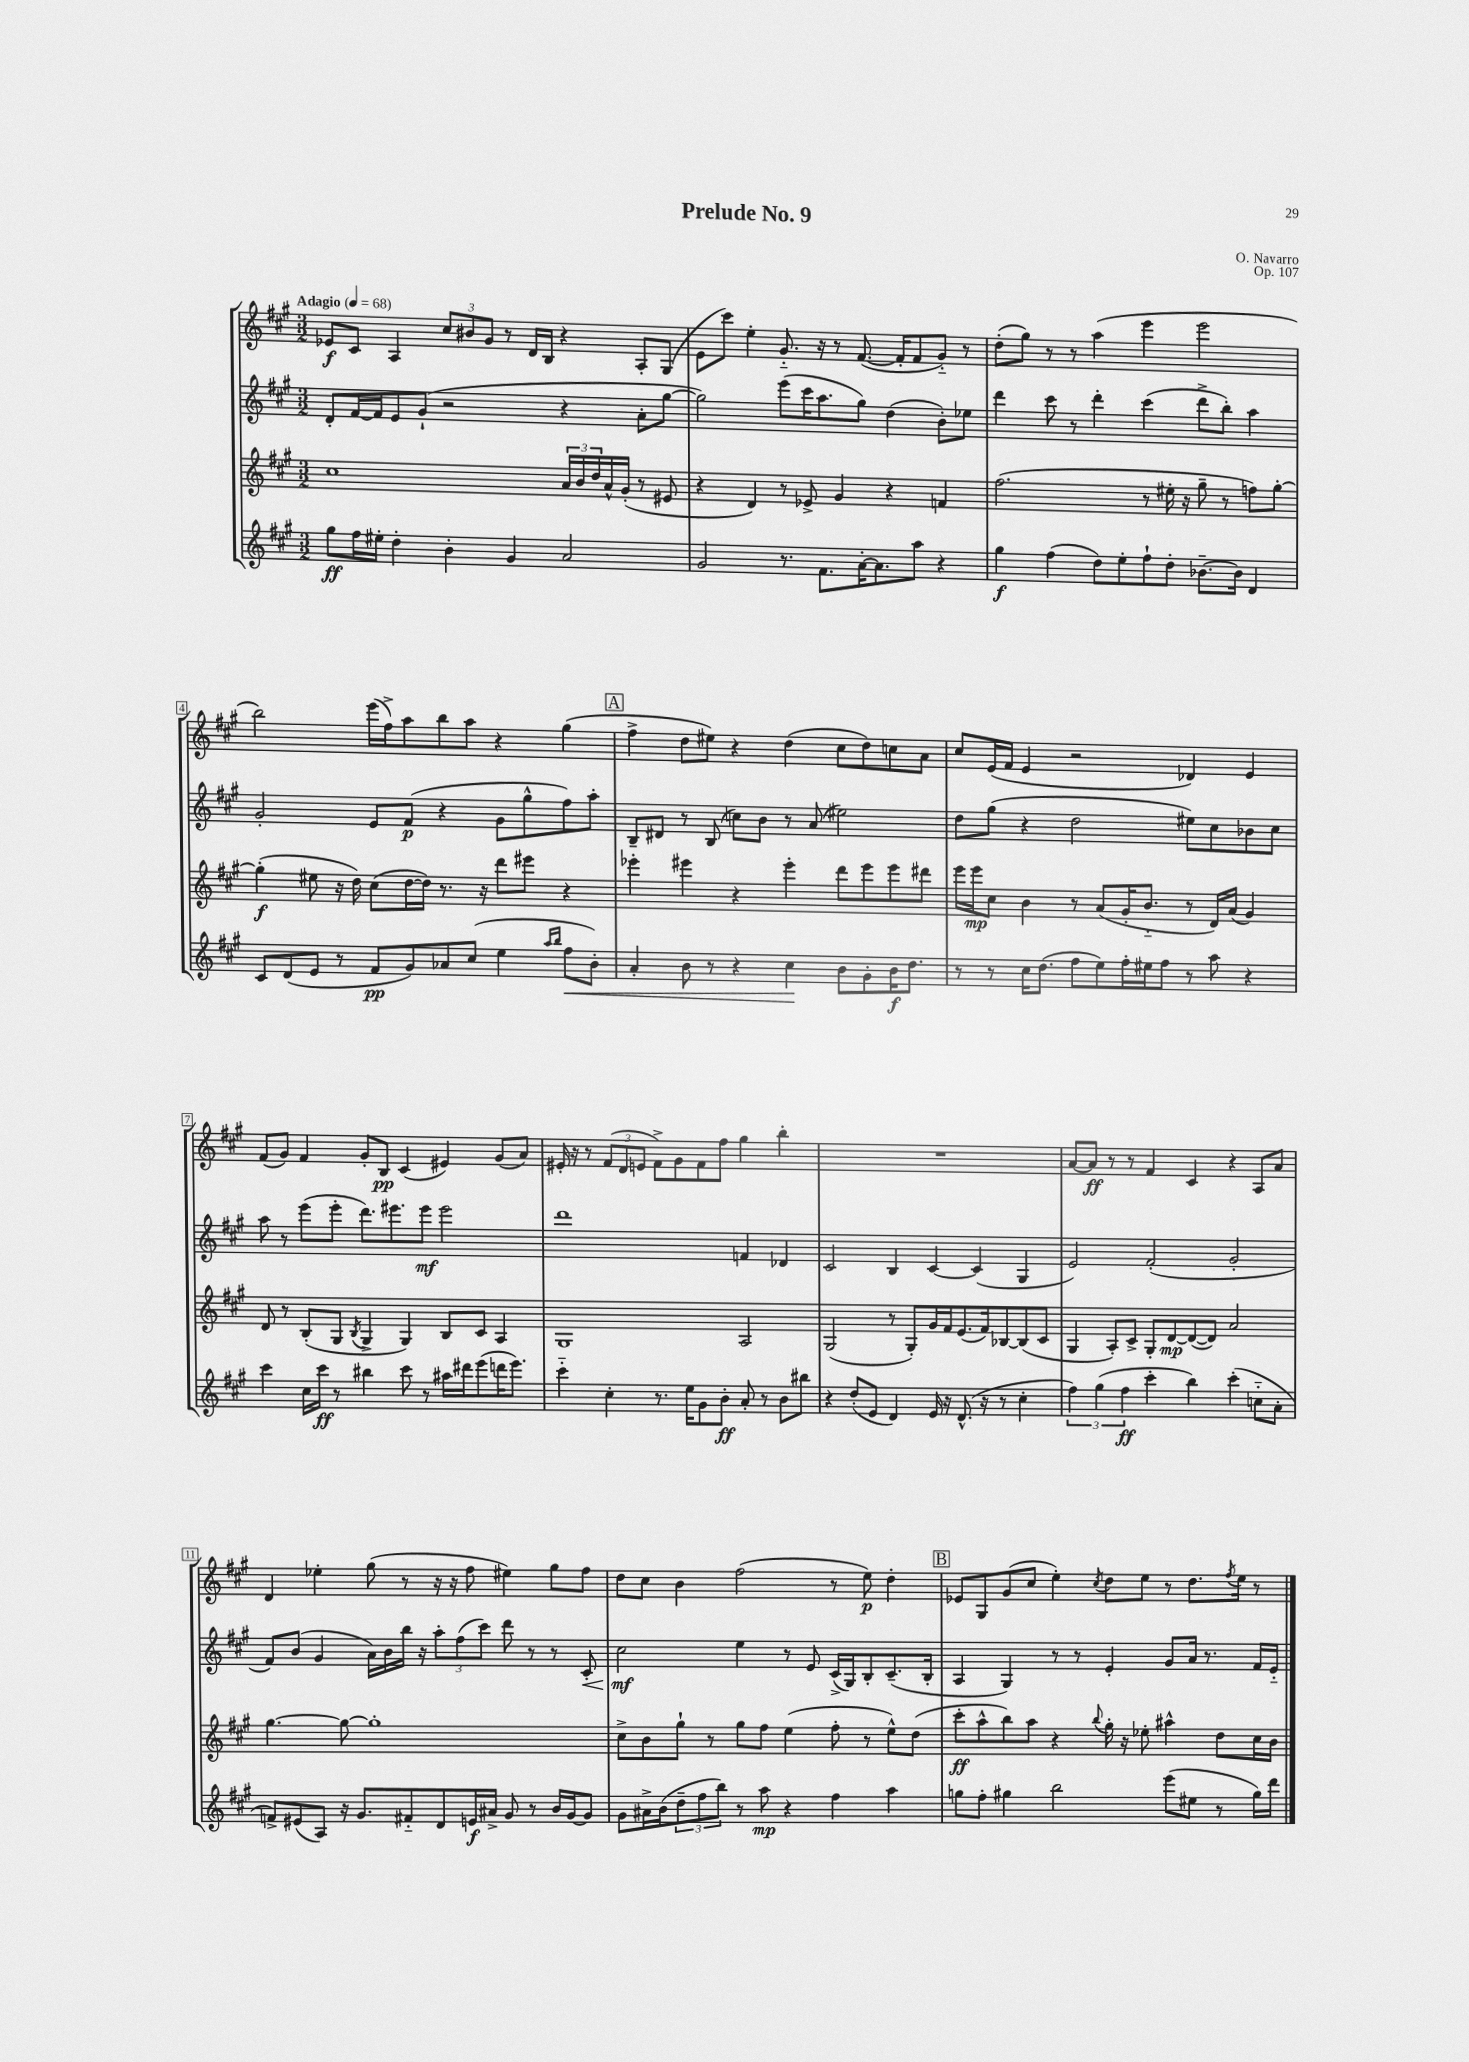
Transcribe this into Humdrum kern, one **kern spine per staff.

**kern	**dynam	**kern	**dynam	**kern	**dynam	**kern	**dynam
*part4	*part4	*part3	*part3	*part2	*part2	*part1	*part1
*staff4	*staff4	*staff3	*staff3	*staff2	*staff2	*staff1	*staff1
*clefG2	*	*clefG2	*	*clefG2	*	*clefG2	*
*k[f#c#g#]	*	*k[f#c#g#]	*	*k[f#c#g#]	*	*k[f#c#g#]	*
*M3/2	*	*M3/2	*	*M3/2	*	*M3/2	*
*MM68	*	*MM68	*	*MM68	*	*MM68	*
=1	=1	=1	=1	=1	=1	=1	=1
!	!	!	!	!	!	!LO:TX:a:B:t=Adagio	!
8gg#\L	ff	1cc#	.	8d'/L	.	8e-X/L	f
16ff#\L	.	.	.	[16f#/L	.	8c#/J	.
16ee#X'\JJ	.	.	.	16f#/J]	.	.	.
4dd'\	.	.	.	8e/	.	4A/	.
.	.	.	.	(8g#`/J	.	.	.
4b'\	.	.	.	2r	.	12cc#/L	.
.	.	.	.	.	.	12b#X/	.
.	.	.	.	.	.	12g#/J	.
4g#/	.	.	.	.	.	8r	.
.	.	.	.	.	.	16d/LL	.
.	.	.	.	.	.	16B/JJ	.
2a/	.	24a/LL	.	4r	.	4r	.
.	.	24b/	.	.	.	.	.
.	.	24dd/	.	.	.	.	.
.	.	16a^^/	.	.	.	.	.
.	.	(16g#'/JJ	.	.	.	.	.
.	.	8r	.	8a'\L	.	8A'/L	.
.	.	8e#X/	.	[8gg#\J	.	(8G#/J	.
=2	=2	=2	=2	=2	=2	=2	=2
2g#/	.	4r	.	2gg#\])	.	8e\L	.
.	.	.	.	.	.	8ccc#\J)	.
.	.	4d/)	.	.	.	4ee'\	.
8.r	.	8r	.	(8eee\L	.	8.g#/	.
.	.	8e-X^/	.	16ccc#\K	.	.	.
8.f#\L	.	.	.	8.aa\	.	16r	.
.	.	4g#/	.	.	.	8r	.
[16a'\K	.	.	.	8gg#\J)	.	([8.f#/	.
8.a\]	.	.	.	.	.	.	.
.	.	4r	.	(4dd\	.	.	.
.	.	.	.	.	.	16f#'/KL]	.
8aa\J	.	.	.	.	.	8f#/	.
4r	.	4fn/	.	8b'\L)	.	8g#/J)	.
.	.	.	.	8ee-X\J	.	8r	.
=3	=3	=3	=3	=3	=3	=3	=3
4gg#\	f	(2.ff#\	.	4ddd\	.	(8dd'\L	.
.	.	.	.	.	.	8gg#\J)	.
(4ff#\	.	.	.	8ccc#\	.	8r	.
.	.	.	.	8r	.	8r	.
8dd\L)	.	.	.	4ddd'\	.	(4aa\	.
8ee'\	.	.	.	.	.	.	.
8ff#`\	.	8r	.	(4ccc#\	.	4eee\	.
8dd'\J	.	16ee#X'\	.	.	.	.	.
.	.	16r	.	.	.	.	.
[8.b-X~\L	.	8gg#~\	.	8ddd^\L	.	2eee\	.
.	.	8r	.	8bb'\J)	.	.	.
16b-\Jk]	.	.	.	.	.	.	.
4d/	.	8ffn\L)	.	4aa\	.	.	.
.	.	[8gg#'\J	.	.	.	.	.
!!LO:LB:g=z
=4	=4	=4	=4	=4	=4	=4	=4
8c#/L	.	(4gg#'\]	f	2g#'/	.	2bb\)	.
(8d/	.	.	.	.	.	.	.
8e/J	.	8ee#X\	.	.	.	.	.
8r	.	16r	.	.	.	.	.
.	.	16dd\)	.	.	.	.	.
8f#/L	pp	(8cc#\L	.	8e/L	.	(16eee\LL	.
.	.	.	.	.	.	16ff#^\J)	.
8g#/)	.	[16dd\L	.	(8f#/J	p	8aa\	.
.	.	16dd\JJ])	.	.	.	.	.
8a-X/	.	8.r	.	4r	.	8bb\	.
(8cc#/J	.	.	.	.	.	8aa\J	.
.	.	16r	.	.	.	.	.
4ee\	.	8ddd\L	.	8g#\L	.	4r	.
.	.	8eee#X\J	.	8gg#^^\	.	.	.
16qqaa/LL	.	.	.	.	.	.	.
16qqbb/JJ	.	.	.	.	.	.	.
!	!LO:HP:b	!	!	!	!	!	!
8ff#\L	<	4r	.	8ff#\)	.	(4gg#\	.
8b'\J)	.	.	.	8aa'\J	.	.	.
!!LO:REH:place=s1:t=A
=5	=5	=5	=5	=5	=5	=5	=5
4a'/	.	4eee-X'\	.	8B~/L	.	4ff#^\	.
.	.	.	.	8d#X/J	.	.	.
8b\	.	4eee#X\	.	8r	.	8dd\L	.
8r	.	.	.	(8B/	.	8ee#X\J)	.
4r	.	4r	.	8ccn\L)	.	4r	.
.	.	.	.	8b\J	.	.	.
4cc#\	.	4eee#'\	.	8r	.	(4dd\	.
.	.	.	.	(8a/	.	.	.
8b\L	[	8ddd\L	.	2ee#X\)	.	8cc#\L	.
8g#'\	.	8eee#\	.	.	.	8dd\)	.
16b\K	f	8eee#\	.	.	.	8ccn\	.
8.dd\J	.	.	.	.	.	.	.
.	.	8ddd#X\J	.	.	.	8a\J	.
=6	=6	=6	=6	=6	=6	=6	=6
8r	.	16eee\LL	.	8dd\L	.	8cc#/L	.
.	.	16eee\J	mp	.	.	.	.
8r	.	8cc#\J	.	(8gg#\J	.	(16e/L	.
.	.	.	.	.	.	16f#/JJ	.
16cc#\KL	.	4b\	.	4r	.	4e/	.
(8.dd\J	.	.	.	.	.	.	.
8ff#\L	.	8r	.	2dd\	.	2r	.
8ee\)	.	(8a/L	.	.	.	.	.
16ff#'\L	.	16g#'/K	.	.	.	.	.
16ee#X\J	.	8.b/J	.	.	.	.	.
8ff#\J	.	.	.	.	.	.	.
8r	.	8r	.	8ee#X\L)	.	4d-X/)	.
8aa\	.	16d/LL)	.	8cc#\	.	.	.
.	.	(16a/JJ	.	.	.	.	.
4r	.	4g#/)	.	8b-X\	.	4e/	.
.	.	.	.	8cc#\J	.	.	.
!!LO:LB:g=z
=7	=7	=7	=7	=7	=7	=7	=7
4ccc#\	.	8d/	.	8aa\	.	(8f#/L	.
.	.	8r	.	8r	.	8g#/J)	.
16cc#\LL	.	(8B'/L	.	(8eee\L	.	4f#/	.
16ccc#\JJ	ff	.	.	.	.	.	.
8r	.	8G#/J	.	8eee'\J	.	.	.
.	.	8qB/	.	.	.	.	.
4bb#X\	.	4G#^/	.	8.ddd\L)	.	8g#'/L	.
.	.	.	.	.	.	8B/J	pp
.	.	.	.	8.eee#X\	.	.	.
8ccc#\	.	4G#/)	.	.	.	(4c#/	.
8r	.	.	.	8eee#\J	mf	.	.
16aa#X\LL	.	8B/L	.	2eee#\	.	4e#X/)	.
16ddd#X\J	.	.	.	.	.	.	.
(8eee\	.	8c#/J	.	.	.	.	.
16dddn\K	.	4A/	.	.	.	(8g#/L	.
8.eee\J)	.	.	.	.	.	.	.
.	.	.	.	.	.	8a/J)	.
=8	=8	=8	=8	=8	=8	=8	=8
4ccc#\	.	1G#	.	1ddd	.	16e#X'/	.
.	.	.	.	.	.	16r	.
.	.	.	.	.	.	8r	.
4cc#'\	.	.	.	.	.	(12f#/L	.
.	.	.	.	.	.	12d/	.
.	.	.	.	.	.	12en/J	.
8.r	.	.	.	.	.	8f#^\L)	.
.	.	.	.	.	.	8g#\	.
16ee\KL	.	.	.	.	.	.	.
8g#\	.	.	.	.	.	8f#\	.
8b'\J	ff	.	.	.	.	8ff#\J	.
8a'/	.	2A/	.	4fn/	.	4gg#\	.
8r	.	.	.	.	.	.	.
8b\L	.	.	.	4d-X/	.	4bb'\	.
8bb#X\J	.	.	.	.	.	.	.
=9	=9	=9	=9	=9	=9	=9	=9
4r	.	(2G#/	.	2c#/	.	1.r	.
(8dd'/L	.	.	.	.	.	.	.
8e/J	.	.	.	.	.	.	.
4d/)	.	8r	.	4B/	.	.	.
.	.	8G#'/L)	.	.	.	.	.
16e/	.	16g#/L	.	[4c#/	.	.	.
16r	.	16f#/J	.	.	.	.	.
(8.d^^/	.	(8.e/	.	.	.	.	.
.	.	.	.	(4c#/]	.	.	.
16r	.	16f#/k)	.	.	.	.	.
8r	.	[8B-X/	.	.	.	.	.
4cc#'\	.	(8B-/]	.	4G#/	.	.	.
.	.	8c#/J	.	.	.	.	.
=10	=10	=10	=10	=10	=10	=10	=10
6ff#\)	.	4G#/	.	2e/)	.	[8a/L	.
.	.	.	.	.	.	8a/J]	ff
(6gg#\	.	.	.	.	.	.	.
.	.	8A'/L)	.	.	.	8r	.
6ff#\	ff	.	.	.	.	.	.
.	.	8c#^/J	.	.	.	8r	.
4ccc#'\	.	8G#'/L	.	(2f#'/	.	4f#/	.
.	.	[8d/	mp	.	.	.	.
4bb\)	.	(8d/_	.	.	.	4c#/	.
.	.	8d/J])	.	.	.	.	.
(4ccc#'\	.	2a/	.	2g#'/	.	4r	.
8ccn\L	.	.	.	.	.	8A/L	.
8a'\J	.	.	.	.	.	8a/J	.
!!LO:LB:g=z
=11	=11	=11	=11	=11	=11	=11	=11
8fn^/L)	.	[4.gg#\	.	8f#/L)	.	4d/	.
(8e#X/	.	.	.	(8b/J	.	.	.
8A/J)	.	.	.	4g#/	.	4ee-X'\	.
16r	.	8gg#\_	.	.	.	.	.
8.g#/L	.	.	.	.	.	.	.
.	.	1gg#']	.	16a\LL)	.	(8gg#\	.
.	.	.	.	16b\	.	.	.
8f#X/	.	.	.	16bb\JJ	.	8r	.
.	.	.	.	16r	.	.	.
8d/	.	.	.	12aa'\L	.	16r	.
.	.	.	.	.	.	16r	.
.	.	.	.	(12ff#\	.	.	.
16en/L	f	.	.	.	.	8ff#\	.
.	.	.	.	12ccc#\J)	.	.	.
16a#X^/JJ	.	.	.	.	.	.	.
8g#/	.	.	.	8ddd\	.	4ee#X\)	.
8r	.	.	.	8r	.	.	.
16b/LL	.	.	.	8r	.	8gg#\L	.
[16g#/J	.	.	.	.	.	.	.
!	!	!	!	!	!LO:HP:b	!	!
8g#/J]	.	.	.	8c#'/	<	8ff#\J	.
=12	=12	=12	=12	=12	=12	=12	=12
8g#\L	.	8cc#^\L	.	2cc#\	mf	8dd\L	.
16a#X^\L	.	8b\	.	.	.	8cc#\J	.
(16b\J	.	.	.	.	.	.	.
12dd~\	.	8gg#`\J	.	.	.	4b\	.
12ff#\	.	.	.	.	.	.	.
.	.	8r	.	.	.	.	.
12bb\J)	.	.	.	.	.	.	.
8r	.	8gg#\L	.	4ee\	[	(2ff#\	.
8aa\	mp	8ff#\J	.	.	.	.	.
4r	.	(4ee\	.	8r	.	.	.
.	.	.	.	8e/	.	.	.
4ff#\	.	8ff#'\	.	(16c#^/LL	.	8r	.
.	.	.	.	16G#/J)	.	.	.
.	.	8r	.	8B'/	.	8ee\)	p
4aa\	.	8ee^^\L)	.	(8.c#~/	.	4dd'\	.
.	.	(8dd\J	.	.	.	.	.
.	.	.	.	16B'/Jk	.	.	.
!!LO:REH:place=s1:t=B
=13	=13	=13	=13	=13	=13	=13	=13
8ggn\L	.	8ccc#'\L	ff	4A/	.	8e-X/L	.
8ff#'\J	.	8aa^^\	.	.	.	8G#/	.
4gg#X\	.	8bb\)	.	4G#/)	.	(8g#/	.
.	.	8aa\J	.	.	.	8cc#/J	.
2bb\	.	4r	.	8r	.	4ee'\)	.
.	.	.	.	8r	.	.	.
.	.	8qqbb/	.	.	.	8qcc#/	.
.	.	16gg#'\	.	4e'/	.	8dd\L	.
.	.	16r	.	.	.	.	.
.	.	8ee-X'\	.	.	.	8ee\J	.
(8eee\L	.	4aa#X^^\	.	8g#/L	.	8r	.
8ee#X\J	.	.	.	16a/Jk	.	8.dd\L	.
.	.	.	.	8.r	.	.	.
8r	.	8dd\L	.	.	.	.	.
.	.	.	.	.	.	8qff#/	.
.	.	.	.	.	.	16ee\Jk	.
16gg#\LL)	.	16cc#\L	.	16f#/LL	.	8r	.
16ddd\JJ	.	16b\JJ	.	16e/JJ	.	.	.
==	==	==	==	==	==	==	==
*-	*-	*-	*-	*-	*-	*-	*-
